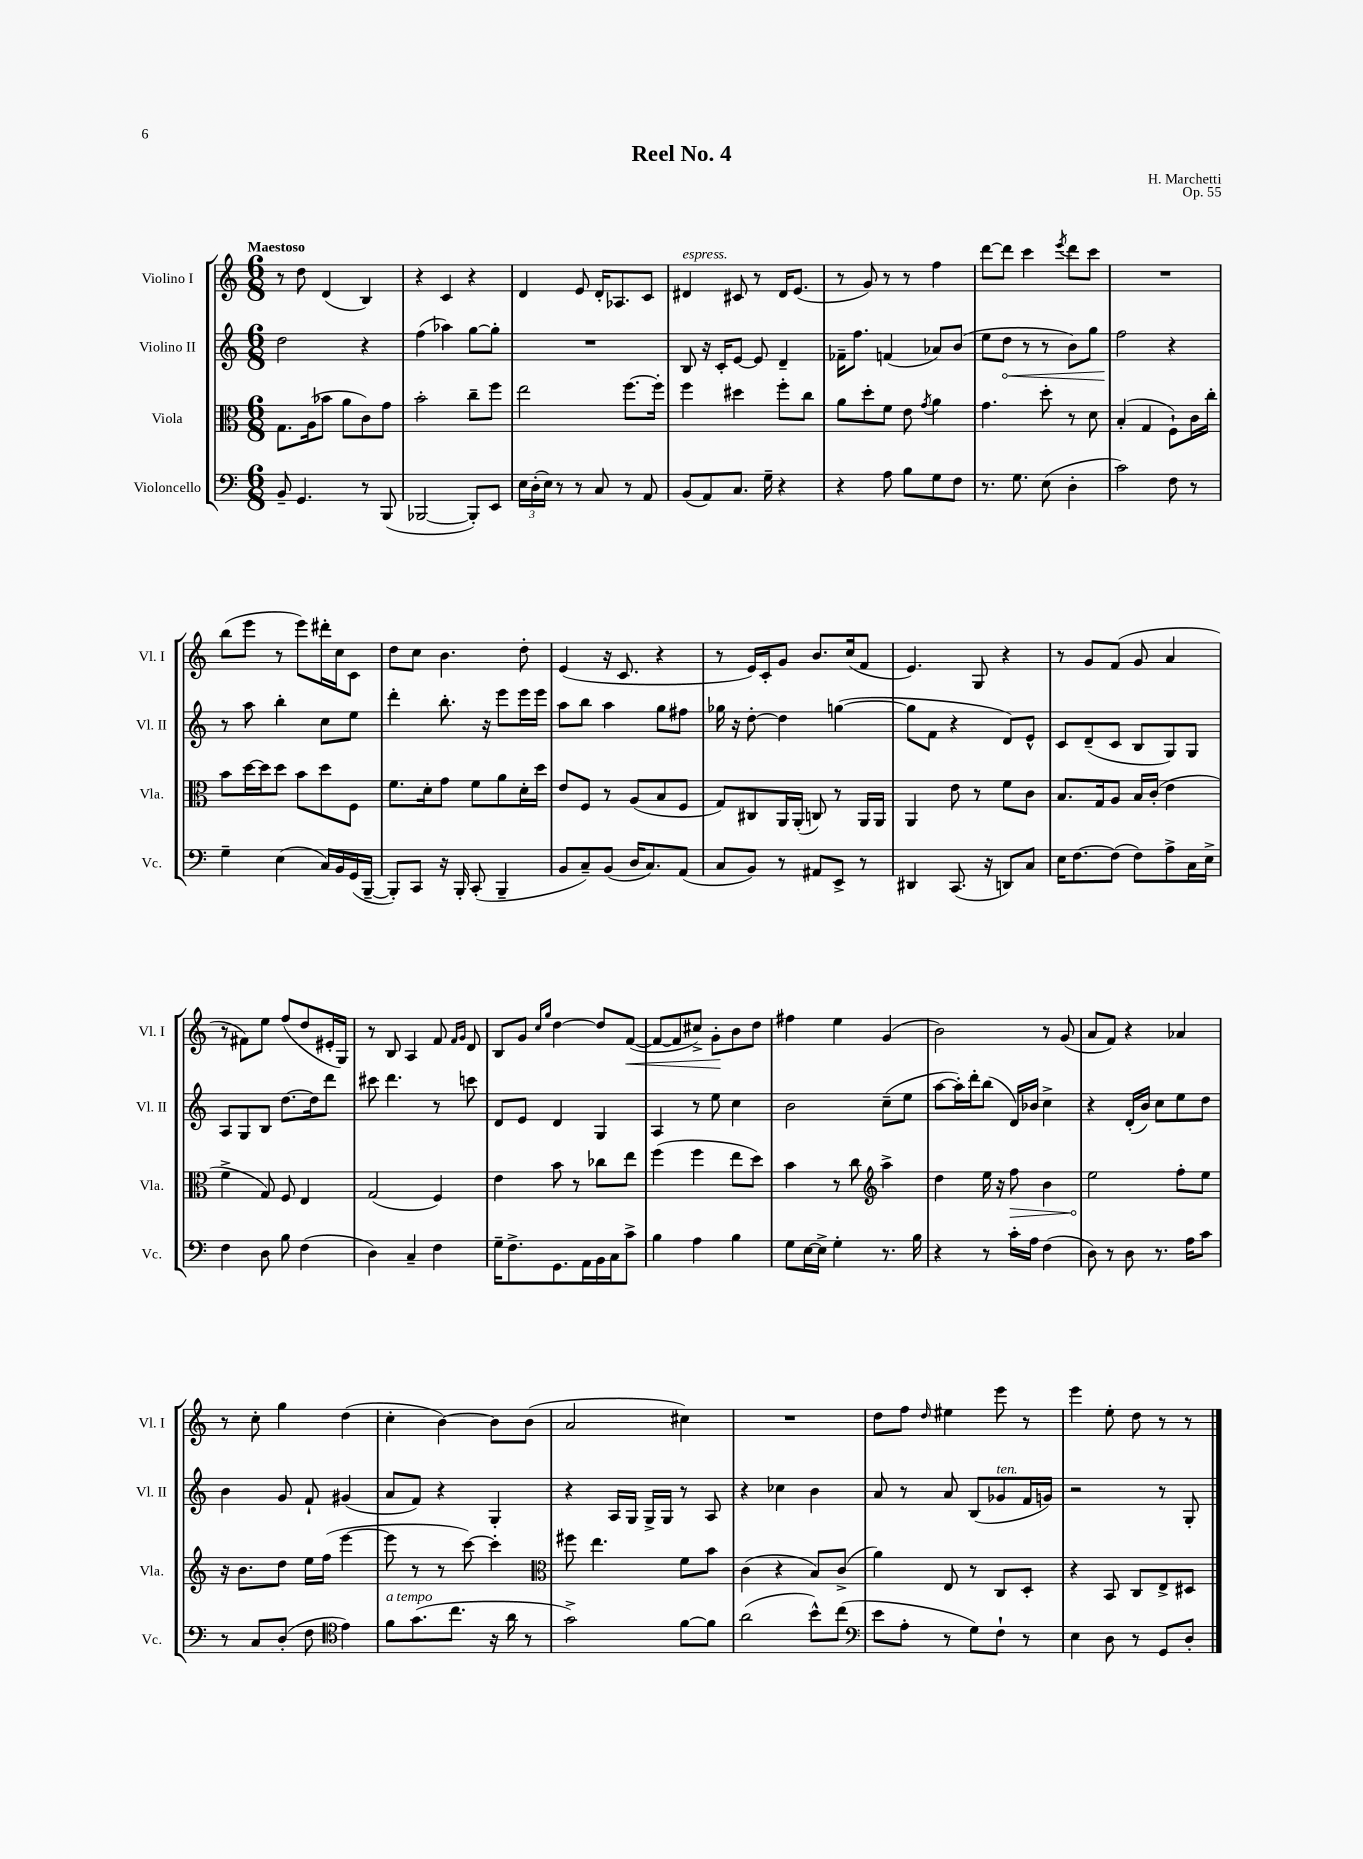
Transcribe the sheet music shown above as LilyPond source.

\header { title = "Reel No. 4" composer = "H. Marchetti" opus = "Op. 55" }
<<
\new StaffGroup <<
\new Staff = "s0" \with { instrumentName = "Violino I" shortInstrumentName = "Vl. I" } {
    \clef treble \key c \major \numericTimeSignature \time 6/8 \tempo "Maestoso"
    r8 d''8 d'4( b4) |
    r4 c'4 r4 |
    d'4 e'8 d'16-. aes8. c'8 |
    dis'4^\markup { \italic "espress." } cis'8 r8 dis'16 e'8.( |
    r8 g'8) r8 r8 f''4 |
    d'''8~ d'''8 c'''4 \acciaccatura { e'''8 } d'''8 c'''8 |
    R2. |
    b''8( e'''8 r8 e'''8) dis'''16-. c''16 c'8 |
    d''8 c''8 b'4. d''8-. |
    e'4( r16 c'8. r4 |
    r8 e'16) c'16-. g'8 b'8. c''16( f'8 |
    e'4.) g8 r4 |
    r8 g'8 f'8( g'8 a'4 |
    r8 fis'8) e''8 f''8( d''8 eis'16-. g16) |
    r8 b8 a4 f'8 \grace { f'16 g'16 } d'8 |
    b8 g'8 \grace { c''16 g''16 } d''4~ d''8 f'8~\<( |
    f'8~ f'8 cis''8->) g'8-.\! b'8 d''8 |
    fis''4 e''4 g'4( |
    b'2) r8 g'8( |
    a'8 f'8) r4 aes'4 |
    r8 c''8-. g''4 d''4( |
    c''4-. b'4~) b'8 b'8( |
    a'2 cis''4) |
    R2. |
    d''8 f''8 \grace { d''16 } eis''4 e'''8 r8 |
    e'''4 e''8-. d''8 r8 r8 \bar "|." |
}
\new Staff = "s1" \with { instrumentName = "Violino II" shortInstrumentName = "Vl. II" } {
    \clef treble \key c \major \numericTimeSignature \time 6/8
    d''2 r4 |
    f''4( aes''4) g''8~ g''8-. |
    R2. |
    b8 r16 c'16-. e'8~ e'8 d'4-- |
    fes'16-- f''8. f'4( aes'8) b'8( |
    e''8 \once \override Hairpin.circled-tip = ##t d''8\< r8 r8 b'8) g''8 |
    f''2\! r4 |
    r8 a''8 b''4-. c''8 e''8 |
    d'''4-. b''8.-. r16 e'''8 e'''16 e'''16 |
    a''8 b''8 a''4 g''8 fis''8 |
    ges''16 r16 d''8~-. d''4 g''4~( |
    g''8 f'8 r4 d'8) e'8-^ |
    c'8 d'8--( c'8 b8 g8) g8 |
    a8 g8 b8 d''8.~ d''16 d'''8 |
    cis'''8 d'''4. r8 c'''8 |
    d'8 e'8 d'4 g4 |
    a4 r8 e''8 c''4 |
    b'2 c''8--( e''8 |
    a''8~ a''16-.) d'''16-. b''8( d'16) bes'16 c''4-> |
    r4 d'16-.( b'16) c''8 e''8 d''8 |
    b'4 g'8 f'8-! gis'4( |
    a'8 f'8) r4 g4-. |
    r4 a16 g16 g16-> g16 r8 a8 |
    r4 ces''4 b'4 |
    a'8 r8 a'8 b8( ges'8^\markup { \italic "ten." } f'16 g'16) |
    r2 r8 g8-. \bar "|." |
}
\new Staff = "s2" \with { instrumentName = "Viola" shortInstrumentName = "Vla." } {
    \clef alto \key c \major \numericTimeSignature \time 6/8
    g8. a16( bes'8 a'8 c'8) g'8 |
    b'2-. c''8-- f''8 |
    e''2 f''8.~ f''16-. |
    f''4 dis''4 f''8-. c''8 |
    a'8 d''8-. f'8 e'8 \acciaccatura { g'8 } a'4 |
    g'4. d''8-. r8 d'8 |
    b4-.( g4 f8-!) c'16 c''16-. |
    b'8 d''16~ d''16 d''8 b'8 d''8 f8 |
    f'8. d'16-. g'8 f'8 a'8 d'16-. d''16 |
    e'8 f8 r8 a8( b8 f8 |
    g8) cis8 a,16 a,16-.( c8) r8 a,16 a,16 |
    a,4 e'8 r8 f'8 c'8 |
    b8. g16 a8 b16 c'16-.( e'4 |
    f'4-> g8) f8 e4 |
    g2( f4) |
    e'4 b'8 r8 ces''8 e''8 |
    f''4( f''4 e''8 d''8) |
    b'4 r8 c''8 \clef treble a''4-> |
    d''4 e''16 r16 \once \override Hairpin.circled-tip = ##t f''8\> b'4 |
    e''2\! f''8-. e''8 |
    r16 b'8. d''8 e''16 f''16( e'''4~ |
    e'''8 r8 r8 c'''8~) c'''4-. |
    \clef alto fis''8 e''4. f'8 b'8 |
    c'4( r4 b8) c'8->( |
    a'4) e8 r8 c8 d8-. |
    r4 b,8 c8 e8-> dis8 \bar "|." |
}
\new Staff = "s3" \with { instrumentName = "Violoncello" shortInstrumentName = "Vc." } {
    \clef bass \key c \major \numericTimeSignature \time 6/8
    b,8-- g,4. r8 b,,8( |
    bes,,2~ bes,,8-.) e,8 |
    \tuplet 3/2 { e16 d16-.( e16) } r8 r8 c8 r8 a,8 |
    b,8( a,8) c8. g16-- r4 |
    r4 a8 b8 g8 f8 |
    r8. g8. e8( d4-. |
    c'2) f8 r8 |
    g4-- e4( c16) b,16 g,16( b,,16~-- |
    b,,8-.) c,8 r16 b,,16-. c,8-.( b,,4-- |
    b,8 c8--) b,8( d16 c8.) a,8( |
    c8 b,8) r8 ais,8 e,8-> r8 |
    dis,4 c,8.( r16 d,8) c8 |
    e16 f8.~ f8( f8) a8-> c16 e16-> |
    f4 d8 b8 f4( |
    d4) c4-- f4 |
    g16-- f8.-> g,8. a,16 b,16 c16 c'8-> |
    b4 a4 b4 |
    g8 e16~ e16-> g4-. r8. b16 |
    r4 r8 c'16-. a16 f4( |
    d8) r8 d8 r8. a16 c'8 |
    r8 c8 d8-.( f8 \clef tenor e'4) |
    f'8^\markup { \italic "a tempo" } g'8.( c''8. r16 a'16 r8 |
    g'2->) f'8~ f'8 |
    a'2( b'8-^) c''8( |
    \clef bass e'8 a8-. r8 g8) f8-! r8 |
    e4 d8 r8 g,8 d8-. \bar "|." |
}
>>
>>
\layout { \context { \Score \remove "Bar_number_engraver" } }
